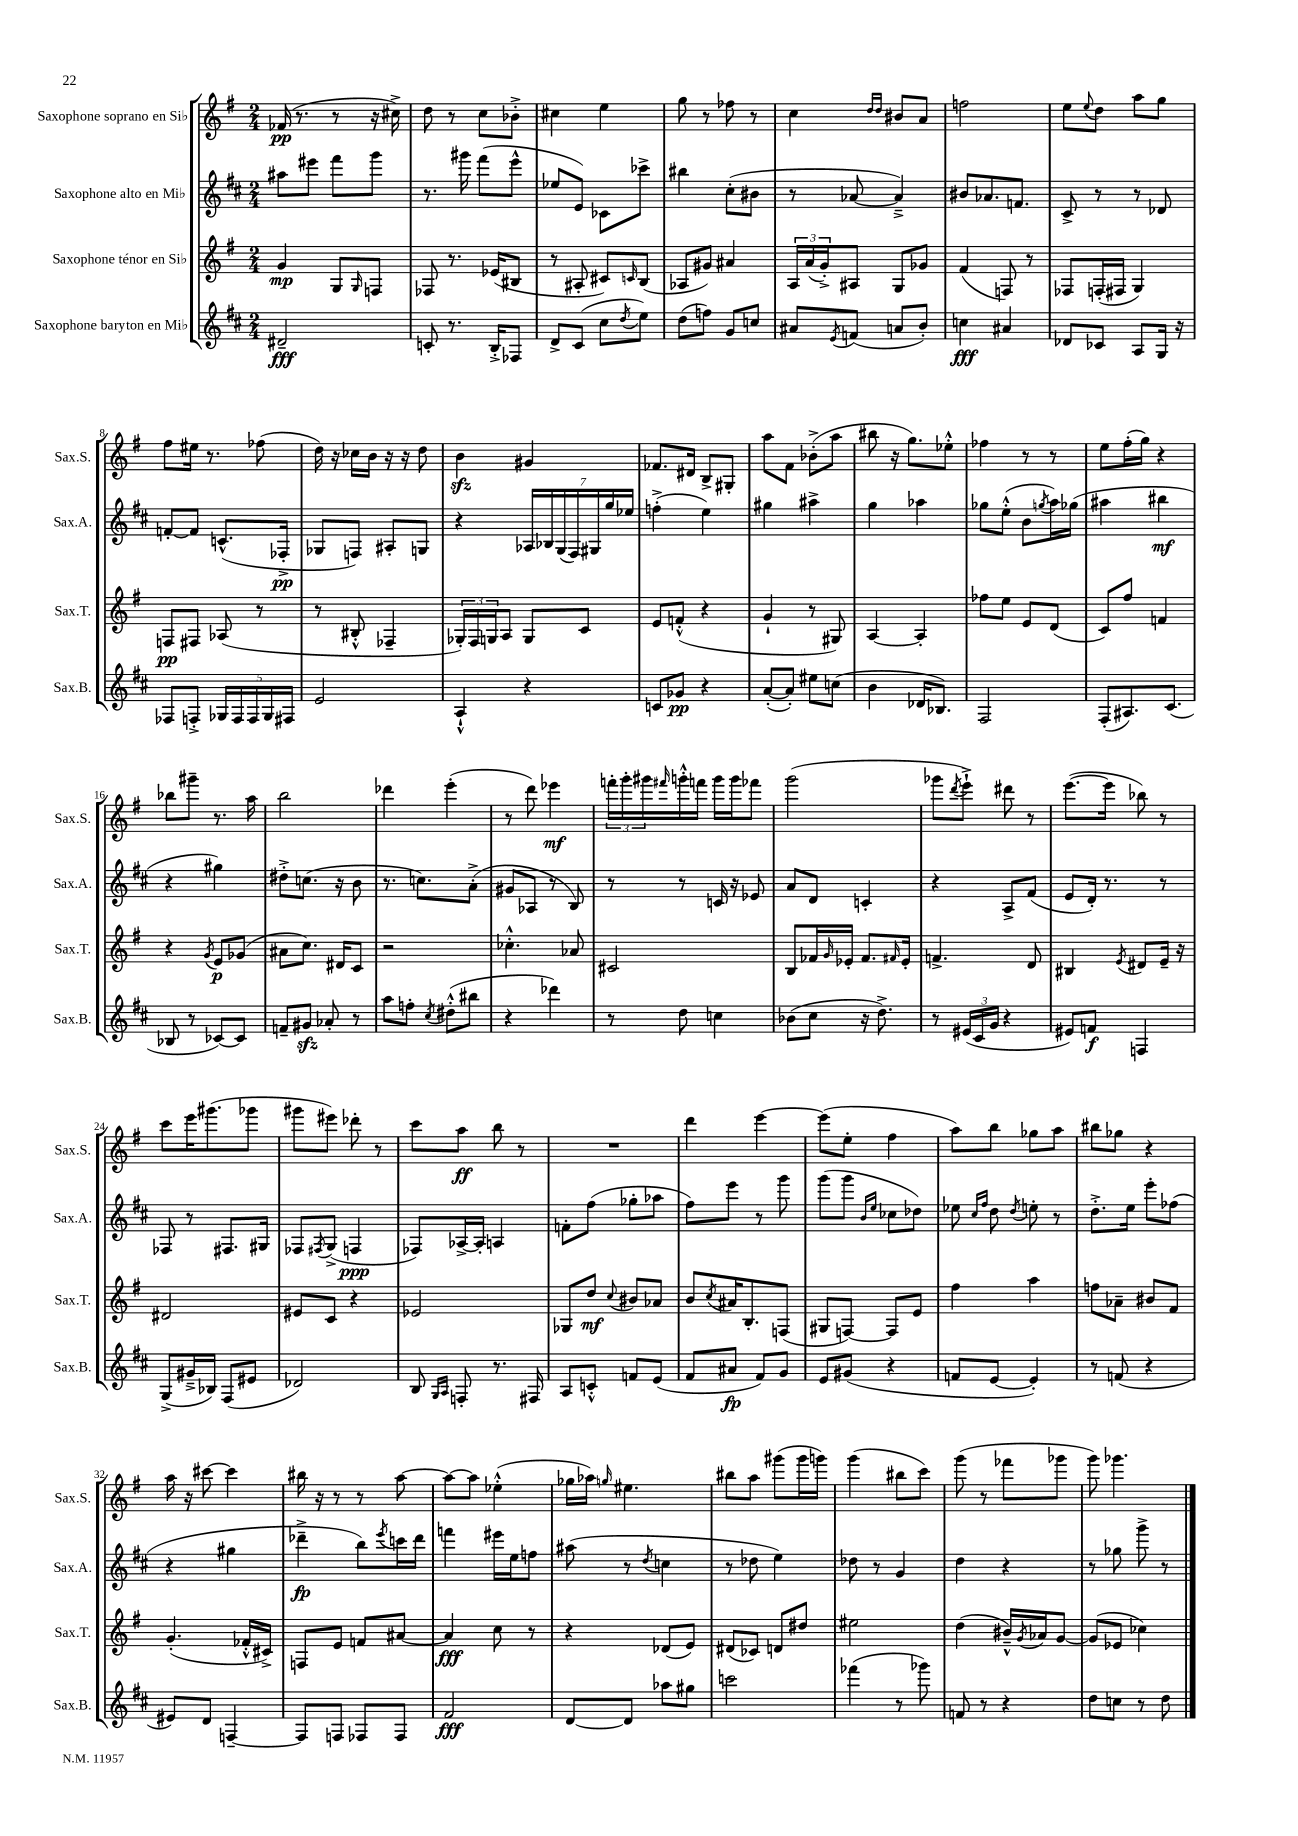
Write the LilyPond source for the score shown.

<<
\new StaffGroup <<
\new Staff = "s0" \with { instrumentName = "Saxophone soprano en Sib" shortInstrumentName = "Sax.S." } {
    \clef treble \key g \major \numericTimeSignature \time 2/4
    fes'16\pp( r8. r8 r16 cis''16->) |
    d''8 r8 c''8 bes'8-.-> |
    cis''4 e''4 |
    g''8 r8 fes''8 r8 |
    c''4 \grace { d''16 d''16 } bis'8 a'8 |
    f''2 |
    e''8 \appoggiatura { e''8 } d''8 a''8 g''8 |
    fis''8 eis''16 r8. fes''8( |
    d''16) r16 ces''16 b'16 r16 r16 d''8 |
    b'4\sfz gis'4 |
    fes'8. dis'16 b8-> gis8-. |
    a''8 fis'8 bes'8-.->( a''8 |
    bis''8 r16 g''8.) ees''8-.-^ |
    fes''4 r8 r8 |
    e''8 fis''16-.( g''16) r4 |
    bes''8 gis'''8-- r8. a''16 |
    b''2 |
    des'''4 e'''4-.( |
    r8 d'''8) ees'''4\mf |
    \tuplet 3/2 { f'''16-. g'''16-. gis'''16 } \grace { fis'''16 } g'''16-.-^ f'''16 g'''16 g'''16 fes'''8 |
    g'''2( |
    ges'''8 \acciaccatura { d'''8 } e'''8-!->) dis'''8 r8 |
    e'''8.~( e'''16 bes''8) r8 |
    c'''8 e'''16 gis'''8.( ges'''8 |
    gis'''8 eis'''8) des'''8-. r8 |
    c'''8 a''8\ff b''8 r8 |
    R2 |
    d'''4 e'''4~ |
    e'''8( e''8-. fis''4 |
    a''8) b''8 ges''8 a''8 |
    bis''8 ges''8 r4 |
    a''16 r16 cis'''8~ cis'''4 |
    bis''16 r16 r8 r8 a''8~ |
    a''8~ a''8 ees''4-.-^( |
    ges''16 aes''16) \grace { g''16 } eis''4. |
    bis''8 a''8 gis'''8( gis'''16 g'''16) |
    g'''4( bis''8 c'''8) |
    g'''8( r8 fes'''8 ges'''8 |
    g'''8) ges'''4. \bar "|." |
}
\new Staff = "s1" \with { instrumentName = "Saxophone alto en Mib" shortInstrumentName = "Sax.A." } {
    \clef treble \key d \major \numericTimeSignature \time 2/4
    ais''8 eis'''8 fis'''8 g'''8 |
    r8. gis'''16 fis'''8( e'''8-^ |
    ees''8 e'8) ces'8 ces'''8-> |
    bis''4 cis''8-.( bis'8 |
    r8 aes'8~ aes'4--->) |
    bis'8 aes'8. f'8. |
    cis'8-> r8 r8 des'8 |
    f'8~-. f'8 c'8.-^( fes16-.->\pp |
    ges8 f8) ais8-. g8 |
    r4 \tuplet 7/4 { aes16 bes16 g16( fis16) gis16 g''16 ees''16 } |
    f''4-.->( e''4) |
    gis''4 ais''4-> |
    g''4 aes''4 |
    ges''8 e''8-.-^( b'8 \acciaccatura { g''8 } a''16) ges''16( |
    ais''4 bis''4\mf |
    r4 gis''4) |
    dis''8-.-> c''8.( r16 b'8 |
    r8. c''8.) a'8-.->( |
    gis'8 aes8 r8 b8) |
    r8 r8 c'16 r16 ees'8 |
    a'8 d'8 c'4-. |
    r4 a8-> fis'8( |
    e'8 d'16-.) r8. r8 |
    fes8 r8 fis8. gis16 |
    fes8 \acciaccatura { fis8 } g8->( f4\ppp |
    fes8) aes16~-> aes16-. a4 |
    f'8-. fis''8( ges''8-. aes''8 |
    fis''8) e'''8 r8 g'''8 |
    g'''8( g'''8 \grace { b'16 e''16 } ces''8 des''8) |
    ees''8 \grace { cis''16 fis''16 } d''8 \acciaccatura { d''8 } e''8-. r8 |
    d''8.-.-> e''16 e'''8-. fes''8( |
    r4 gis''4 |
    des'''4--->\fp b''8) \acciaccatura { e'''8 } c'''16 des'''16 |
    f'''4 eis'''16 e''16 f''8 |
    ais''8( r8 \acciaccatura { d''8 } c''4 |
    r8 des''8 e''4) |
    des''8 r8 g'4 |
    d''4 r4 |
    r8 ges''8 g'''8-> r8 \bar "|." |
}
\new Staff = "s2" \with { instrumentName = "Saxophone ténor en Sib" shortInstrumentName = "Sax.T." } {
    \clef treble \key g \major \numericTimeSignature \time 2/4
    g'4\mp g8 \grace { g16 } f8 |
    fes8 r8. ees'16( bis8 |
    r8 ais8-. cis'8) \grace { c'16 } b8( |
    aes8 gis'8) ais'4 |
    \tuplet 3/2 { a16 a'16( g'16-.->) } ais8 g8 ges'8 |
    fis'4( f8) r8 |
    fes8 f16-.( fis16 g4) |
    f8\pp fis8 aes8( r8 |
    r8 bis8-.-^ fes4-- |
    \tuplet 3/2 { ges16-.) fis16 g16 } a8 g8 c'8 |
    e'8 f'8-.-^( r4 |
    g'4-! r8 gis8) |
    a4~ a4-. |
    fes''8 e''8 e'8 d'8( |
    c'8) fis''8 f'4 |
    r4 \acciaccatura { g'8 } e'8\p ges'8( |
    ais'8 c''8.) dis'16 c'8 |
    r2 |
    ces''4.-.-^ aes'8 |
    cis'2 |
    b8 fes'16 \grace { g'16 } ees'16-. fes'8. \grace { fis'16 } ees'16-. |
    f'4.-> d'8 |
    bis4 \acciaccatura { e'8 } dis'8 e'16-- r16 |
    dis'2 |
    eis'8 c'8 r4 |
    ees'2 |
    ges8 d''8\mf \appoggiatura { c''8 } bis'8 aes'8 |
    b'8 \acciaccatura { c''8 } ais'16 b8.-. f8( |
    gis8 f8~) f8 e'8 |
    fis''4 a''4 |
    f''8 aes'8-- bis'8 fis'8 |
    g'4.-.( fes'16-.-^ cis'16->) |
    f8 e'8 f'8 ais'8~ |
    ais'4\fff c''8 r8 |
    r4 des'8( e'8) |
    dis'8( ces'8) d'8 dis''8 |
    eis''2 |
    d''4( bis'16---^) \acciaccatura { g'8 } aes'16 g'8~ |
    g'8( ees'8 ces''4) \bar "|." |
}
\new Staff = "s3" \with { instrumentName = "Saxophone baryton en Mib" shortInstrumentName = "Sax.B." } {
    \clef treble \key d \major \numericTimeSignature \time 2/4
    dis'2--\fff |
    c'8-. r8. b16-.-> fes8 |
    d'8-> cis'8( cis''8 \acciaccatura { d''8 } e''8) |
    d''8( f''8) g'8 c''8 |
    ais'8 \acciaccatura { e'8 } f'8( a'8 b'8-.) |
    c''4\fff ais'4 |
    des'8 ces'8 a8 g16 r16 |
    fes8 f8-.-> \tuplet 5/4 { ges16 f16 f16 ges16 fis16 } |
    e'2 |
    a4-!-^ r4 |
    c'8 ges'8\pp r4 |
    a'8~-.( a'8-.) eis''8 c''8( |
    b'4 des'16 bes8.) |
    fis2 |
    fis8-.( ais8.) cis'8.( |
    bes8 r8 ces'8~) ces'8 |
    f'8-- gis'8\sfz aes'8-. r8 |
    a''8 f''8-. \acciaccatura { cis''8 } dis''8-.-^( bis''8 |
    r4 des'''4) |
    r8 d''8 c''4 |
    bes'8( cis''8 r16 d''8.->) |
    r8 \tuplet 3/2 { eis'16( cis'16 g'16 } r4 |
    eis'8) f'8\f f4 |
    g8->( gis'16---> bes16) fis8( eis'8 |
    des'2) |
    b8 \grace { g16 a16 } f8-. r8. fis16 |
    a8 c'8-.-^ f'8 e'8( |
    fis'8 ais'8\fp fis'8) g'8 |
    e'8 gis'8( r4 |
    f'8 e'8~ e'4-.) |
    r8 f'8( r4 |
    eis'8) d'8 f4~-- |
    f8 f8 fes8 fes8 |
    fis'2\fff |
    d'8~ d'8 aes''8 gis''8 |
    c'''2 |
    fes'''4( r8 ges'''8) |
    f'8 r8 r4 |
    d''8 c''8 r8 d''8 \bar "|." |
}
>>
>>
